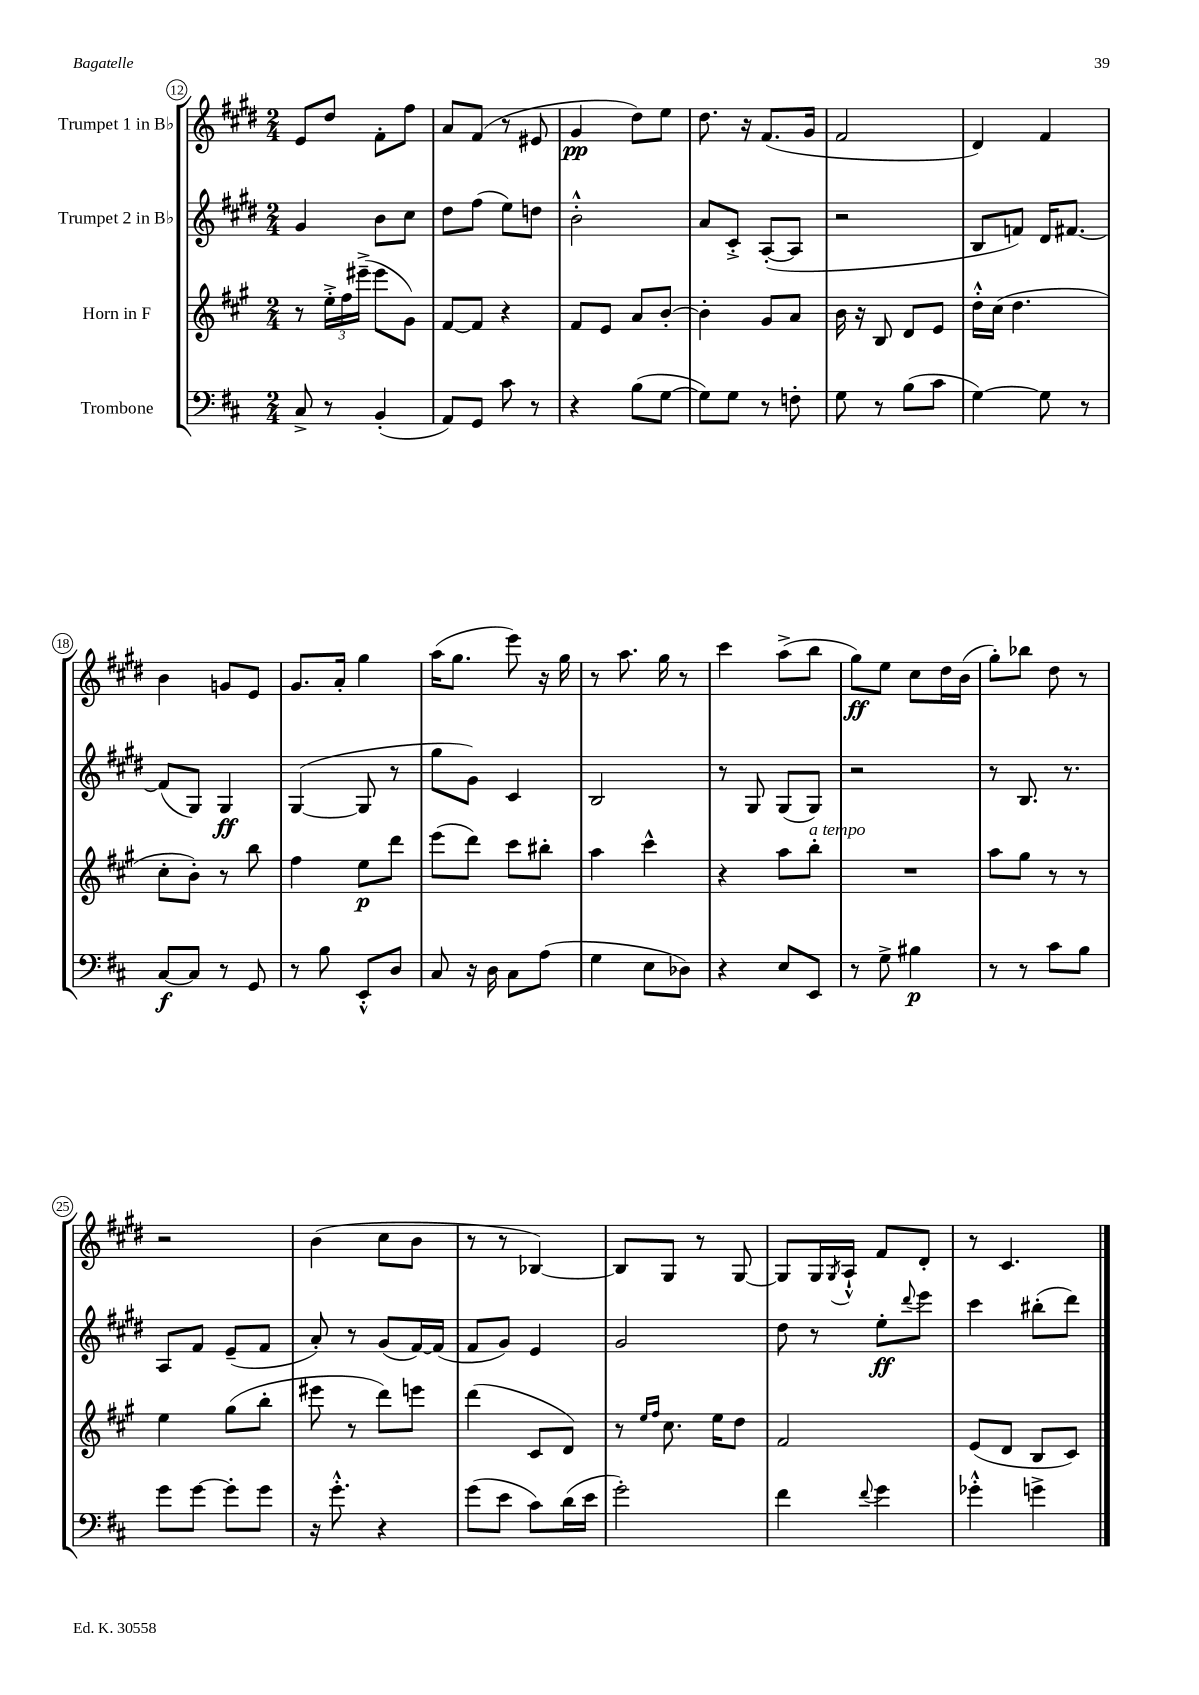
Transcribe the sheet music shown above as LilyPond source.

<<
\new StaffGroup <<
\new Staff = "s0" \with { instrumentName = "Trumpet 1 in Bb" } {
    \clef treble \key e \major \numericTimeSignature \time 2/4
    e'8 dis''8 fis'8-. fis''8 |
    a'8 fis'8( r8 eis'8 |
    gis'4\pp dis''8) e''8 |
    dis''8. r16 fis'8.( gis'16 |
    fis'2 |
    dis'4) fis'4 |
    b'4 g'8 e'8 |
    gis'8. a'16-. gis''4 |
    a''16( gis''8. e'''8) r16 gis''16 |
    r8 a''8. gis''16 r8 |
    cis'''4 a''8->( b''8 |
    gis''8\ff) e''8 cis''8 dis''16 b'16( |
    gis''8-.) bes''8 dis''8 r8 |
    r2 |
    b'4( cis''8 b'8 |
    r8 r8 bes4~) |
    bes8 gis8 r8 gis8~ |
    gis8 gis16 \acciaccatura { gis8 } a16-!-^ fis'8 dis'8-. |
    r8 cis'4. \bar "|." |
}
\new Staff = "s1" \with { instrumentName = "Trumpet 2 in Bb" } {
    \clef treble \key e \major \numericTimeSignature \time 2/4
    gis'4 b'8 cis''8 |
    dis''8 fis''8( e''8) d''8 |
    b'2-.-^ |
    a'8 cis'8-.-> a8~-.( a8 |
    r2 |
    b8 f'8) dis'16 fis'8.~ |
    fis'8( gis8) gis4\ff |
    gis4~( gis8 r8 |
    gis''8 gis'8) cis'4 |
    b2 |
    r8 gis8 gis8( gis8) |
    r2 |
    r8 b8. r8. |
    a8 fis'8 e'8--( fis'8 |
    a'8-.) r8 gis'8( fis'16~) fis'16( |
    fis'8 gis'8) e'4 |
    gis'2 |
    dis''8 r8 e''8-.\ff \appoggiatura { dis'''8 } e'''8 |
    cis'''4 bis''8-.( dis'''8) \bar "|." |
}
\new Staff = "s2" \with { instrumentName = "Horn in F" } {
    \clef treble \key a \major \numericTimeSignature \time 2/4
    r8 \tuplet 3/2 { e''16-.-> fis''16 eis'''16--->( } eis'''8 gis'8) |
    fis'8~ fis'8 r4 |
    fis'8 e'8 a'8 b'8~-. |
    b'4-. gis'8 a'8 |
    b'16 r16 b8 d'8 e'8 |
    d''16-.-^ cis''16( d''4. |
    cis''8-. b'8-.) r8 b''8 |
    fis''4 e''8\p d'''8 |
    e'''8( d'''8) cis'''8 bis''8-. |
    a''4 cis'''4-^ |
    r4 a''8 b''8-.^\markup { \italic "a tempo" } |
    R2 |
    a''8 gis''8 r8 r8 |
    e''4 gis''8( b''8-. |
    eis'''8 r8 d'''8) e'''8 |
    d'''4( cis'8 d'8) |
    r8 \grace { e''16 fis''16 } cis''8. e''16 d''8 |
    fis'2 |
    e'8( d'8 b8 cis'8) \bar "|." |
}
\new Staff = "s3" \with { instrumentName = "Trombone" } {
    \clef bass \key d \major \numericTimeSignature \time 2/4
    cis8-> r8 b,4-.( |
    a,8) g,8 cis'8 r8 |
    r4 b8( g8~ |
    g8) g8 r8 f8-. |
    g8 r8 b8( cis'8 |
    g4~) g8 r8 |
    cis8~\f cis8 r8 g,8 |
    r8 b8 e,8-.-^ d8 |
    cis8 r16 d16 cis8 a8( |
    g4 e8 des8) |
    r4 e8 e,8 |
    r8 g8-> bis4\p |
    r8 r8 cis'8 b8 |
    g'8 g'8~ g'8-. g'8 |
    r16 g'8.-.-^ r4 |
    g'8( e'8 cis'8) d'16( e'16 |
    g'2-.) |
    fis'4 \appoggiatura { fis'8 } g'4 |
    ges'4-.-^ g'4-> \bar "|." |
}
>>
>>
\layout { \context { \Score currentBarNumber = #12 \override BarNumber.stencil = #(make-stencil-circler 0.1 0.3 ly:text-interface::print) } }
